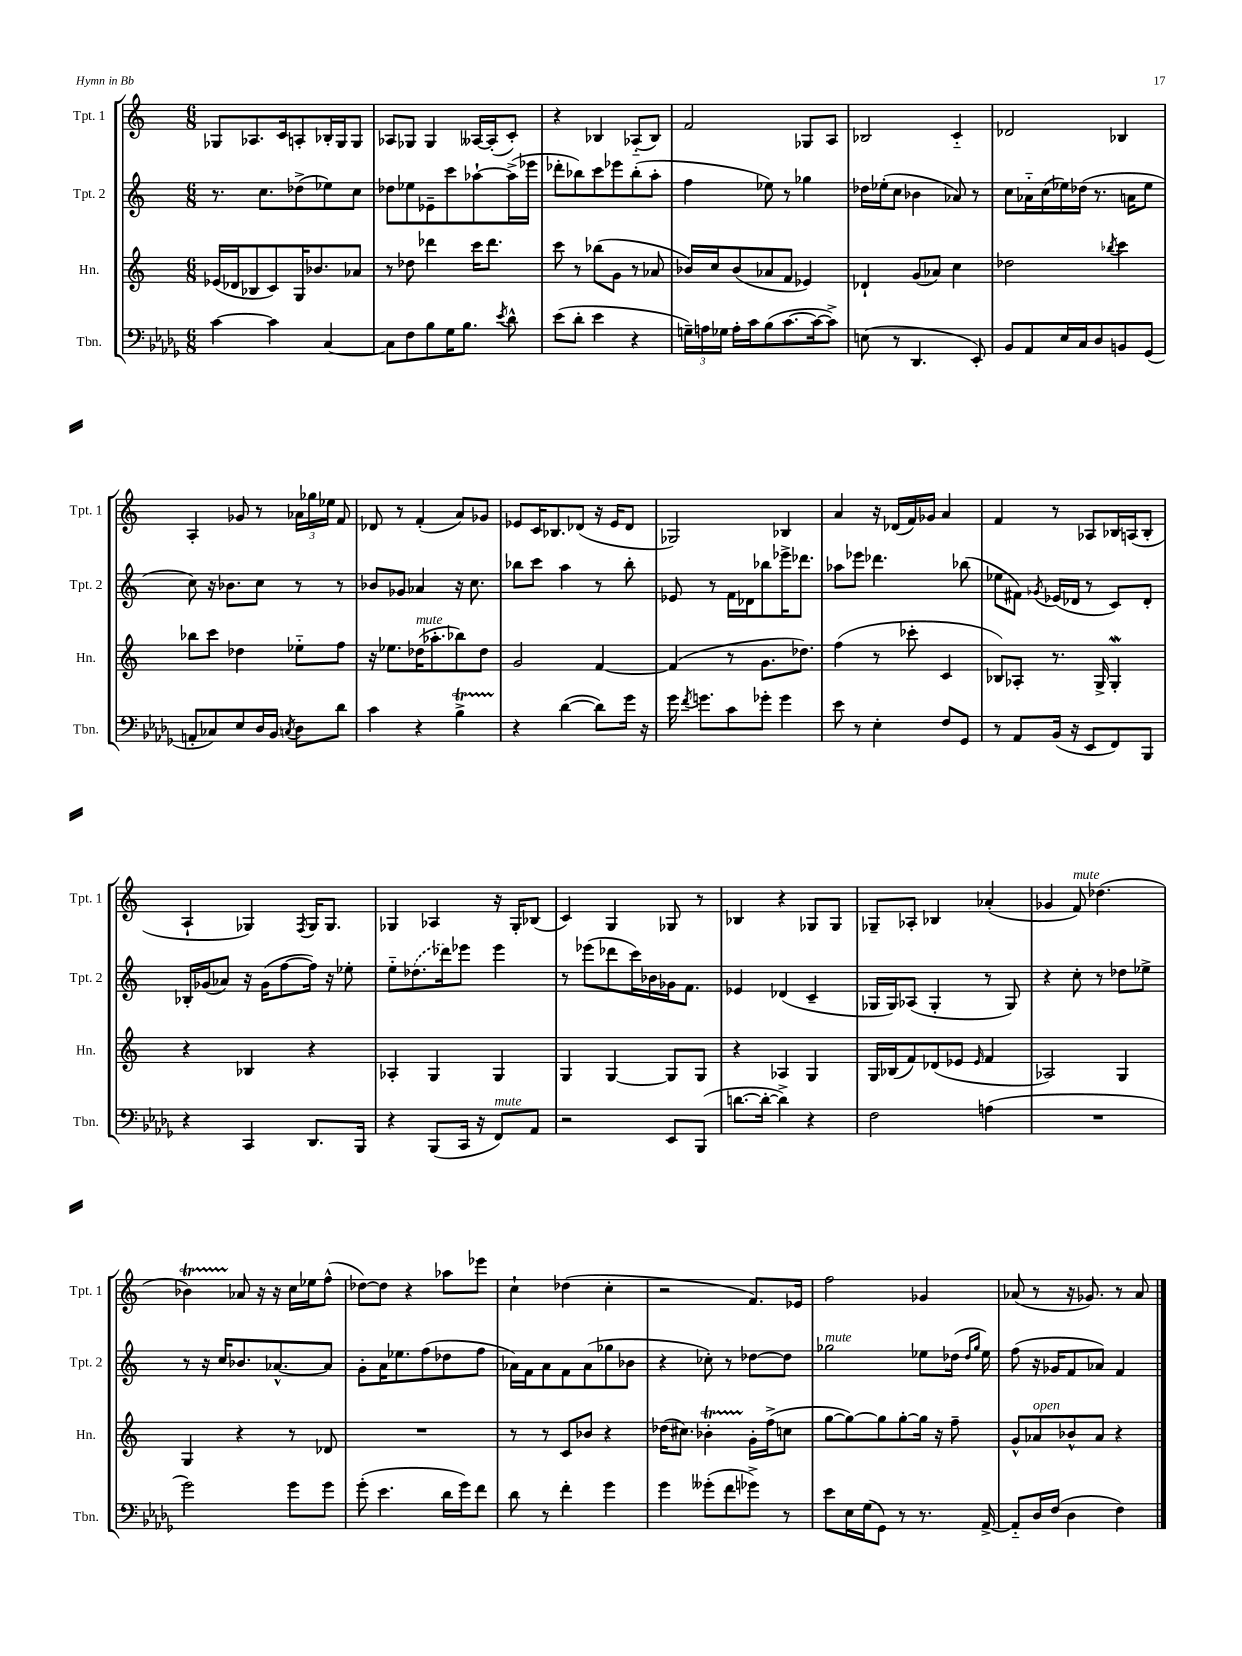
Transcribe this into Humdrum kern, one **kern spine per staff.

**kern	**kern	**kern	**kern
*part4	*part3	*part2	*part1
*staff4	*staff3	*staff2	*staff1
*I"Tbn.	*I"Hn.	*I"Tpt. 2	*I"Tpt. 1
*I'Tbn.	*I'Hn.	*I'Tpt. 2	*I'Tpt. 1
*clefF4	*clefG2	*clefG2	*clefG2
*k[b-e-a-d-g-]	*k[]	*k[]	*k[]
*M6/8	*M6/8	*M6/8	*M6/8
=63	=63	=63	=63
[4c\	(16e-X/LL	8.r	8G-X/L
.	16d-X/J	.	.
.	8B-X/	.	8.A-X/
.	.	8.cc\L	.
4c\]	8c/)	.	.
.	.	.	16c/k
.	16G/K	(8dd-X^\	8An'/
.	8.b-X/	.	.
[4C/	.	8ee-X\)	16B-X'/L
.	.	.	16G-/J
.	8a-X/J	8cc\J	8G-/J
=64	=64	=64	=64
8C\L]	8r	8dd-X\L	8A-X/L
8F\	8dd-X\	8ee-X\	8G-X/J
8B-\	4ddd-X\	8e-X~\	4G-/
16G-\K	.	8ccc\	.
8.B-\J	.	.	.
.	16ccc\KL	[8aa-X`\	[16A--X/LL
.	8.ddd-\J	.	(16A--'/J]
8qe-/	.	.	.
8d-^^\	.	(16aa-^\L]	8c'/J)
.	.	16eee-X\JJ	.
=65	=65	=65	=65
(8e-\L	8ccc\	8ddd-X'\L	4r
8d-'\J	8r	8bb-X\)	.
4e-\	(8bb-X\L	8ccc\	4B-X/
.	8g\J	8eee-X\	.
4r	8r	(8bb-'\	(8A-X/L
.	8a-X/	8aa'\J	8B-/J)
=66	=66	=66	=66
24Gn~\LL)	16b-X/LL)	4ff\	2f/
24An\	.	.	.
.	16cc/J	.	.
24G-X\JJ	.	.	.
16A'\LL	(8b-/	.	.
16c\J	.	.	.
(8B-\	8a-X/	8ee-X\)	.
[8.c\	8f/J	8r	.
.	4e-X/)	4gg-X\	8G-X/L
16c\k_	.	.	.
8c^\J])	.	.	8A/J
=67	=67	=67	=67
(8En\	4d-X`/	16dd-X\LL	2B-X/
.	.	(16ee-X'\J	.
8r	.	8cc\J	.
4.DD-/	(8g/L	4b-X\	.
.	8a-X/J)	.	.
.	4cc\	8a-X/)	4c/
8EE-'/)	.	8r	.
=68	=68	=68	=68
8BB-/L	2dd-X\	8cc\L	2d-X/
8AA-/	.	16a-X\L	.
.	.	(16cc\	.
16E-/L	.	16ee-X\)	.
16C/J	.	(16dd-X\JJ	.
8D-/	.	8.r	.
.	8qbb-X/	.	.
8BBn/	4ccc\	.	4B-X/
.	.	16an\KL	.
(8GG-/J	.	8ee-\J	.
!!LO:LB:g=z
=69	=69	=69	=69
8AAn'/L	8bb-X\L	8cc\)	4A'/
8C-X/)	8ccc\J	16r	.
.	.	8.b-X\L	.
8E-/	4dd-X\	.	8g-X/
16D-/L	.	8cc\J	8r
16BB-/JJ	.	.	.
8qCn/	.	.	.
8D-\L	8ee-X\L	8r	24a-X\LL
.	.	.	24gg-X\
.	.	.	24ee-X\JJ
8d-\J	8ff\J	8r	8f/
=70	=70	=70	=70
4c\	16r	8b-X/L	8d-X/
.	8.ee-X\L	.	.
.	.	8g-X/J	8r
!	!LO:TX:a:i:t=mute	!	!
4r	(16dd-X\K	4a-X/	(4f'/
.	8.aa-X'\	.	.
4B-T^\	8bb-X\)	16r	8a/L)
.	.	8.cc\	.
.	8dd-\J	.	8g-X/J
=71	=71	=71	=71
4r	2g/	8bb-X\L	8e-X/L
.	.	8ccc\J	16c/K
.	.	.	8.B-X/
([4d-\	.	4aa\	.
.	.	.	(8d-X/J
8d-\L])	[4f/	8r	16r
.	.	.	16e-/KL
16g-\Jk	.	8bb-'\	8d-/J
16r	.	.	.
=72	=72	=72	=72
16g-\	(4f/]	8e-X/	2G-X/)
8qf/	.	.	.
8.gn\L	.	.	.
.	.	8r	.
8c\	8r	16f\LL	.
.	.	16d-X\J	.
8g-X'\J	8.g\L	8bb-X\	.
4g-\	.	16eee-X^\K	4B-X/
.	8.dd-X\J)	8.ddd-X\J	.
=73	=73	=73	=73
8e-\	(4ff\	8aa-X\L	4a/
8r	.	8eee-X\J	.
4E-'\	8r	4.ddd-X\	16r
.	.	.	(16d-X/LL
.	8ccc-X'\	.	16f/)
.	.	.	16g-X/JJ
8F/L	4c/	.	4a/
8GG-/J	.	(8bb-X\	.
=74	=74	=74	=74
8r	8B-X/L)	8ee-X\L	4f/
8AA-/L	8A-X'/J	8f#X\J)	.
.	.	8qg-X/	.
(16BB-/Jk	8.r	(16e-X/LL	8r
16r	.	16d-X/JJ	.
8EE-/L	.	8r	8A-X/L
.	16G^/	.	.
8FF/)	4GW'/	8c/L)	16B-X/L
.	.	.	(16An/J
8BBB-/J	.	8d-'/J	8B-'/J
!!LO:LB:g=z
=75	=75	=75	=75
4r	4r	16B-X'/LL	4A`/
.	.	(16g-X/J	.
.	.	8a-X/J)	.
4CC/	4B-X/	16r	4G-X/)
.	.	(16g-\KL	.
.	.	[8ff\	.
.	.	.	8qF/
8.DD-/L	4r	16ff\Jk])	16G-/KL
.	.	16r	8.G-/J
.	.	8ee-X'\	.
16BBB-/Jk	.	.	.
=76	=76	=76	=76
4r	4A-X'/	8ee\L	4G-X/
.	.	(8.dd-X\	.
(8BBB-/L	4G/	.	4A-X/
.	.	16ddd-X\k)	.
16CC/Jk	.	8eee-X\J	.
16r	.	.	.
!LO:TX:a:i:t=mute	!	!	!
8FF/L)	4G/	4eee-\	16r
.	.	.	16G-'/KL
8AA-/J	.	.	(8B-X/J
=77	=77	=77	=77
2r	4G/	8r	4c/)
.	.	(8eee-X\L	.
.	[4G/	8ddd-X\	4G/
.	.	16ccc\L)	.
.	.	16b-X\	.
8EE-/L	8G/L]	16g-X\J	8G-X/
.	.	8.f\J	.
(8BBB-/J	8G/J	.	8r
=78	=78	=78	=78
[8.dn\L	4r	4e-X/	4B-X/
16d'\Jk_	.	.	.
4d^\])	4A-X/	(4d-X/	4r
4r	4G/	4c~/	8G-X/L
.	.	.	8G-/J
=79	=79	=79	=79
2F\	16G/LL	16G-X/LL	8G-X~/L
.	(16B-X/J	16G-/J)	.
.	8f/)	(8A-X/J	8A-X'/J
.	(8d-X/	4G-'/	4B-X/
.	8e-X/J	.	.
.	16qqe-/	.	.
(4An\	4f/	8r	(4a-X'/
.	.	8G-/)	.
=80	=80	=80	=80
2.r	2A-X/)	4r	4g-X/
!	!	!	!LO:TX:a:i:t=mute
.	.	8cc'\	8f/)
.	.	8r	(4.dd-X\
.	4G/	8dd-X\L	.
.	.	8ee-X^\J	.
!!LO:LB:g=z
=81	=81	=81	=81
2g-\)	4G/	8r	4b-XT\)
.	.	16r	.
.	.	16cc/KL	.
.	4r	8.b-X/	8a-X/
.	.	.	16r
.	.	[8.a-X^^/	16r
8g-\L	8r	.	16cc\LL
.	.	.	16ee-X\J
8g-\J	8d-X/	8a-/J]	(8ff^^\J
=82	=82	=82	=82
(8g-'\	2.r	8g'\L	[8dd-X\L)
4.e-\	.	16a\K	8dd-\J]
.	.	8.ee-X\	.
.	.	.	4r
.	.	(8ff\	.
16d-\LL	.	8dd-X\	8aa-X\L
16g-\J)	.	.	.
8f\J	.	8ff\J	8eee-X\J
=83	=83	=83	=83
8d-\	8r	16a-X\LL)	4cc`\
.	.	16f\J	.
8r	8r	8a-\	.
4f'\	8c/L	8f\	(4dd-X\
.	8b-X/J	(8a-\	.
4g-\	4r	8gg-X\	4cc'\
.	.	8b-X\J	.
=84	=84	=84	=84
4g-\	(16dd-X\KL	4r	2r
.	8.cc#X\J)	.	.
(8g--X'\L	4b-XT'\	8cc-X'\)	.
8f\	.	8r	.
8g-X^\J)	16g'\LL	[8dd-X\L	8.f/L)
.	(16ff^\J	.	.
8r	8ccn\J	8dd-\J]	.
.	.	.	16e-X/Jk
=85	=85	=85	=85
!	!	!LO:TX:a:i:t=mute	!
8e-\L	[8gg\L	2gg-X\	2ff\
16E-\L	8gg\_)	.	.
(16G-\J	.	.	.
8GG-\J)	8gg\]	.	.
8r	[8gg'\	.	.
8.r	16gg\Jk]	8ee-X\L	4g-X/
.	16r	.	.
.	8ff~\	(16dd-X\Jk	.
.	.	16qqdd-/LL	.
.	.	16qqgg-/JJ	.
[16AA-^/	.	16ee-\)	.
=86	=86	=86	=86
8AA-/L]	8g^^/L	(8ff\	(8a-X/
!	!LO:TX:a:i:t=open	!	!
16D-/L	8a-X/	16r	8r
(16F/JJ	.	16g-X/KL	.
4D-\	8b-X^^/	8f/	16r
.	.	.	8.g-X/)
.	8a-/J	8a-X/J)	.
4F\)	4r	4f/	8r
.	.	.	8a-/
==	==	==	==
*-	*-	*-	*-
